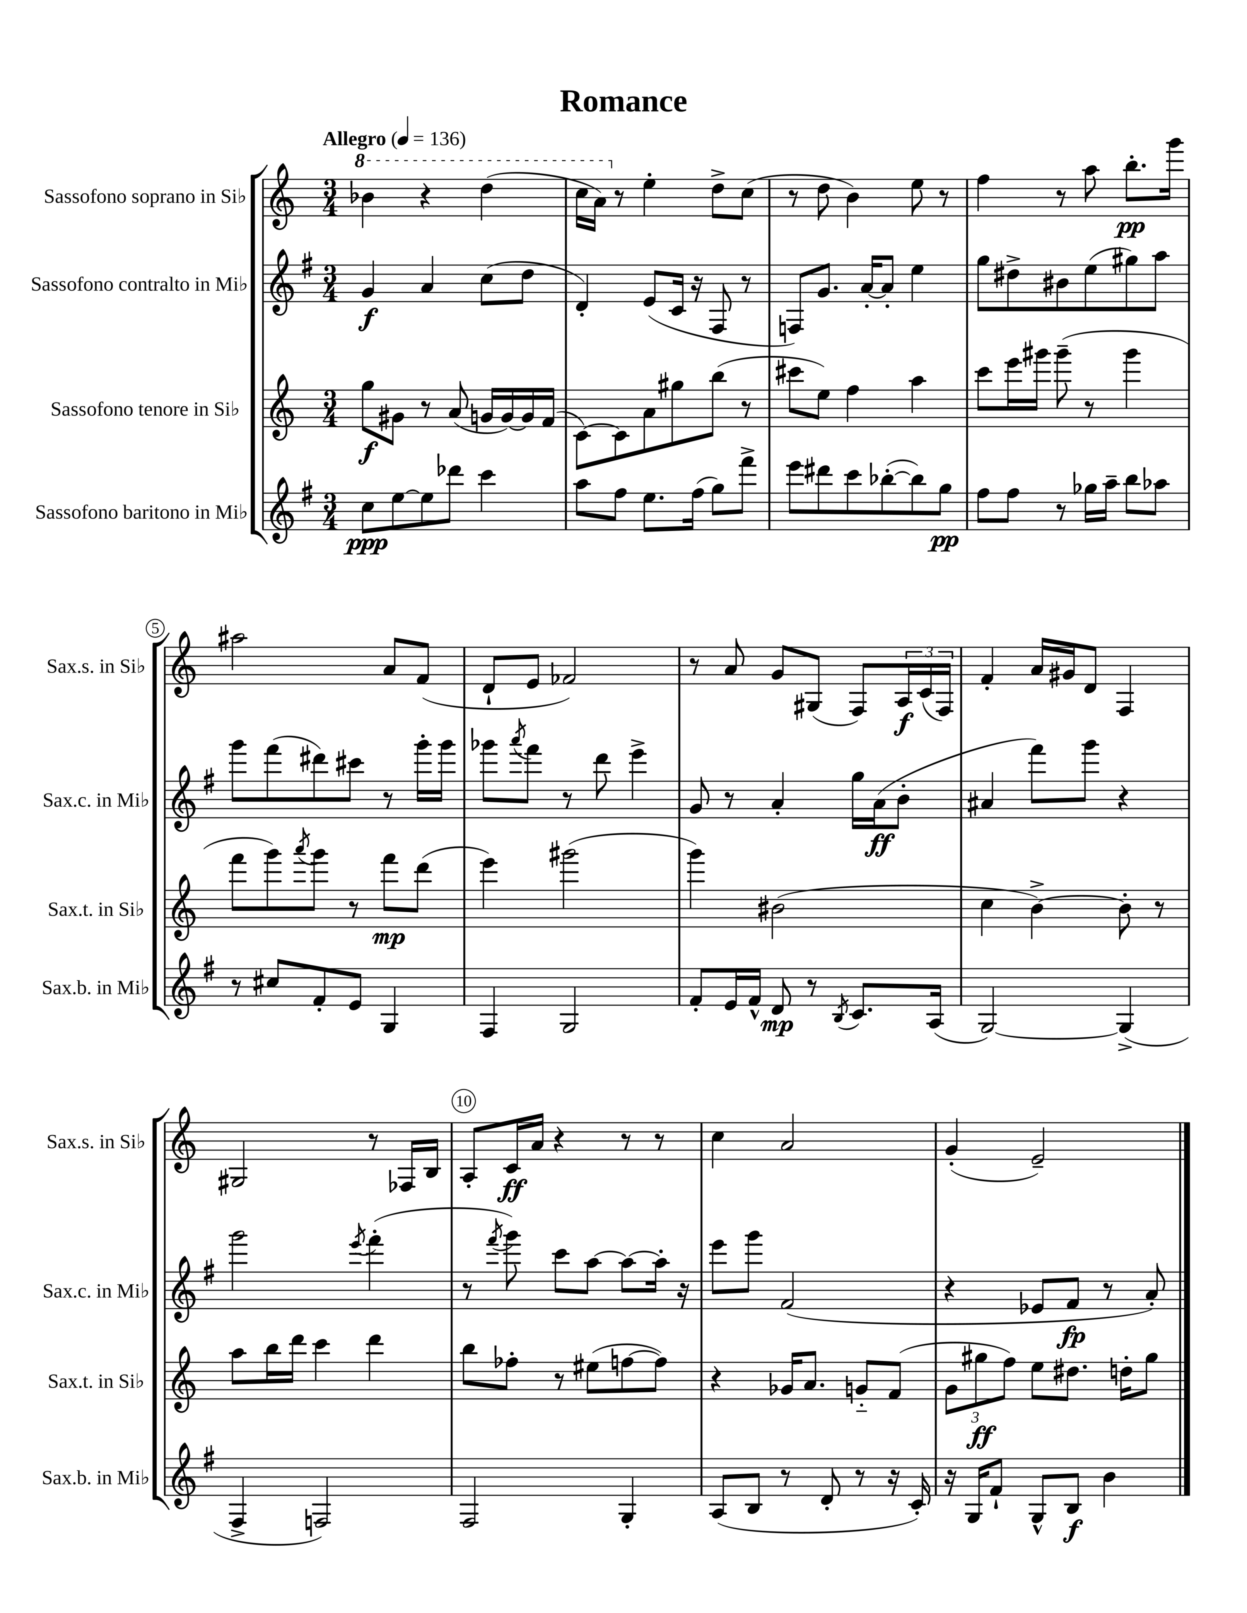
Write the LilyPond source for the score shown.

\header { title = "Romance" }
<<
\new StaffGroup <<
\new Staff = "s0" \with { instrumentName = "Sassofono soprano in Sib" shortInstrumentName = "Sax.s. in Sib" } {
    \clef treble \key c \major \numericTimeSignature \time 3/4 \tempo "Allegro" 4 = 136
    \ottava #1 bes''4 r4 d'''4( |
    c'''16 a''16) \ottava #0 r8 e''4-. d''8-> c''8( |
    r8 d''8 b'4) e''8 r8 |
    f''4 r8 a''8 b''8.-.\pp g'''16 |
    ais''2 a'8 f'8( |
    d'8-! e'8 fes'2) |
    r8 a'8 g'8 gis8( f8) \tuplet 3/2 { a16\f c'16( f16) } |
    f'4-. a'16 gis'16 d'8 f4 |
    gis2 r8 fes16 b16 |
    a8-. c'16\ff a'16 r4 r8 r8 |
    c''4 a'2 |
    g'4-.( e'2--) \bar "|." |
}
\new Staff = "s1" \with { instrumentName = "Sassofono contralto in Mib" shortInstrumentName = "Sax.c. in Mib" } {
    \clef treble \key g \major \numericTimeSignature \time 3/4
    g'4\f a'4 c''8( d''8 |
    d'4-.) e'8( c'16 r16 fis8 r8 |
    f8) g'8. a'16~-. a'8-. e''4 |
    g''8 dis''8-> bis'8 e''8( gis''8) a''8 |
    g'''8 fis'''8( dis'''8) cis'''8 r8 g'''16-. g'''16 |
    ges'''8 \acciaccatura { a'''8 } fis'''8 r8 d'''8 e'''4-> |
    g'8 r8 a'4-. g''16 a'16\ff( b'8-. |
    ais'4 fis'''8) g'''8 r4 |
    g'''2 \acciaccatura { e'''8 } fis'''4-.( |
    r8 \acciaccatura { fis'''8 } g'''8) c'''8 a''8~ a''8~ a''16-. r16 |
    e'''8 g'''8 fis'2( |
    r4 ees'8 fis'8\fp r8 a'8-.) \bar "|." |
}
\new Staff = "s2" \with { instrumentName = "Sassofono tenore in Sib" shortInstrumentName = "Sax.t. in Sib" } {
    \clef treble \key c \major \numericTimeSignature \time 3/4
    g''8\f gis'8 r8 a'8( g'16 g'16~) g'16 f'16( |
    c'8~) c'8 a'8 gis''8 b''8( r8 |
    cis'''8 e''8) f''4 a''4 |
    c'''8 e'''16 gis'''16 gis'''8--( r8 gis'''4 |
    f'''8 g'''8) \acciaccatura { a'''8 } g'''8 r8 f'''8\mp d'''8( |
    e'''4) gis'''2( |
    g'''4) bis'2( |
    c''4 b'4~->) b'8-. r8 |
    a''8 b''16 d'''16 c'''4 d'''4 |
    b''8 fes''8-. r8 eis''8( f''8~ f''8) |
    r4 ges'16 a'8. g'8-_ f'8( |
    \tuplet 3/2 { g'8 gis''8\ff f''8) } e''8 dis''8. d''16-. gis''8 \bar "|." |
}
\new Staff = "s3" \with { instrumentName = "Sassofono baritono in Mib" shortInstrumentName = "Sax.b. in Mib" } {
    \clef treble \key g \major \numericTimeSignature \time 3/4
    c''8\ppp e''8~ e''8 des'''8 c'''4 |
    a''8 fis''8 e''8. fis''16( g''8) fis'''8-> |
    e'''8 dis'''8 c'''8 bes''8~-.( bes''8) g''8\pp |
    fis''8 fis''8 r8 ges''16 a''16-- b''8 aes''8 |
    r8 cis''8 fis'8-. e'8 g4 |
    fis4 g2 |
    fis'8-. e'16 fis'16-^ d'8\mp r8 \acciaccatura { b8 } c'8. a16( |
    g2~) g4->( |
    fis4-> f2) |
    fis2 g4-. |
    a8( b8 r8 d'8-. r8 r16 c'16-.) |
    r16 g16 fis'8-! g8-^ b8\f b'4 \bar "|." |
}
>>
>>
\layout { \context { \Score \override BarNumber.break-visibility = ##(#f #t #t) barNumberVisibility = #(every-nth-bar-number-visible 5) \override BarNumber.stencil = #(make-stencil-circler 0.1 0.3 ly:text-interface::print) } }
